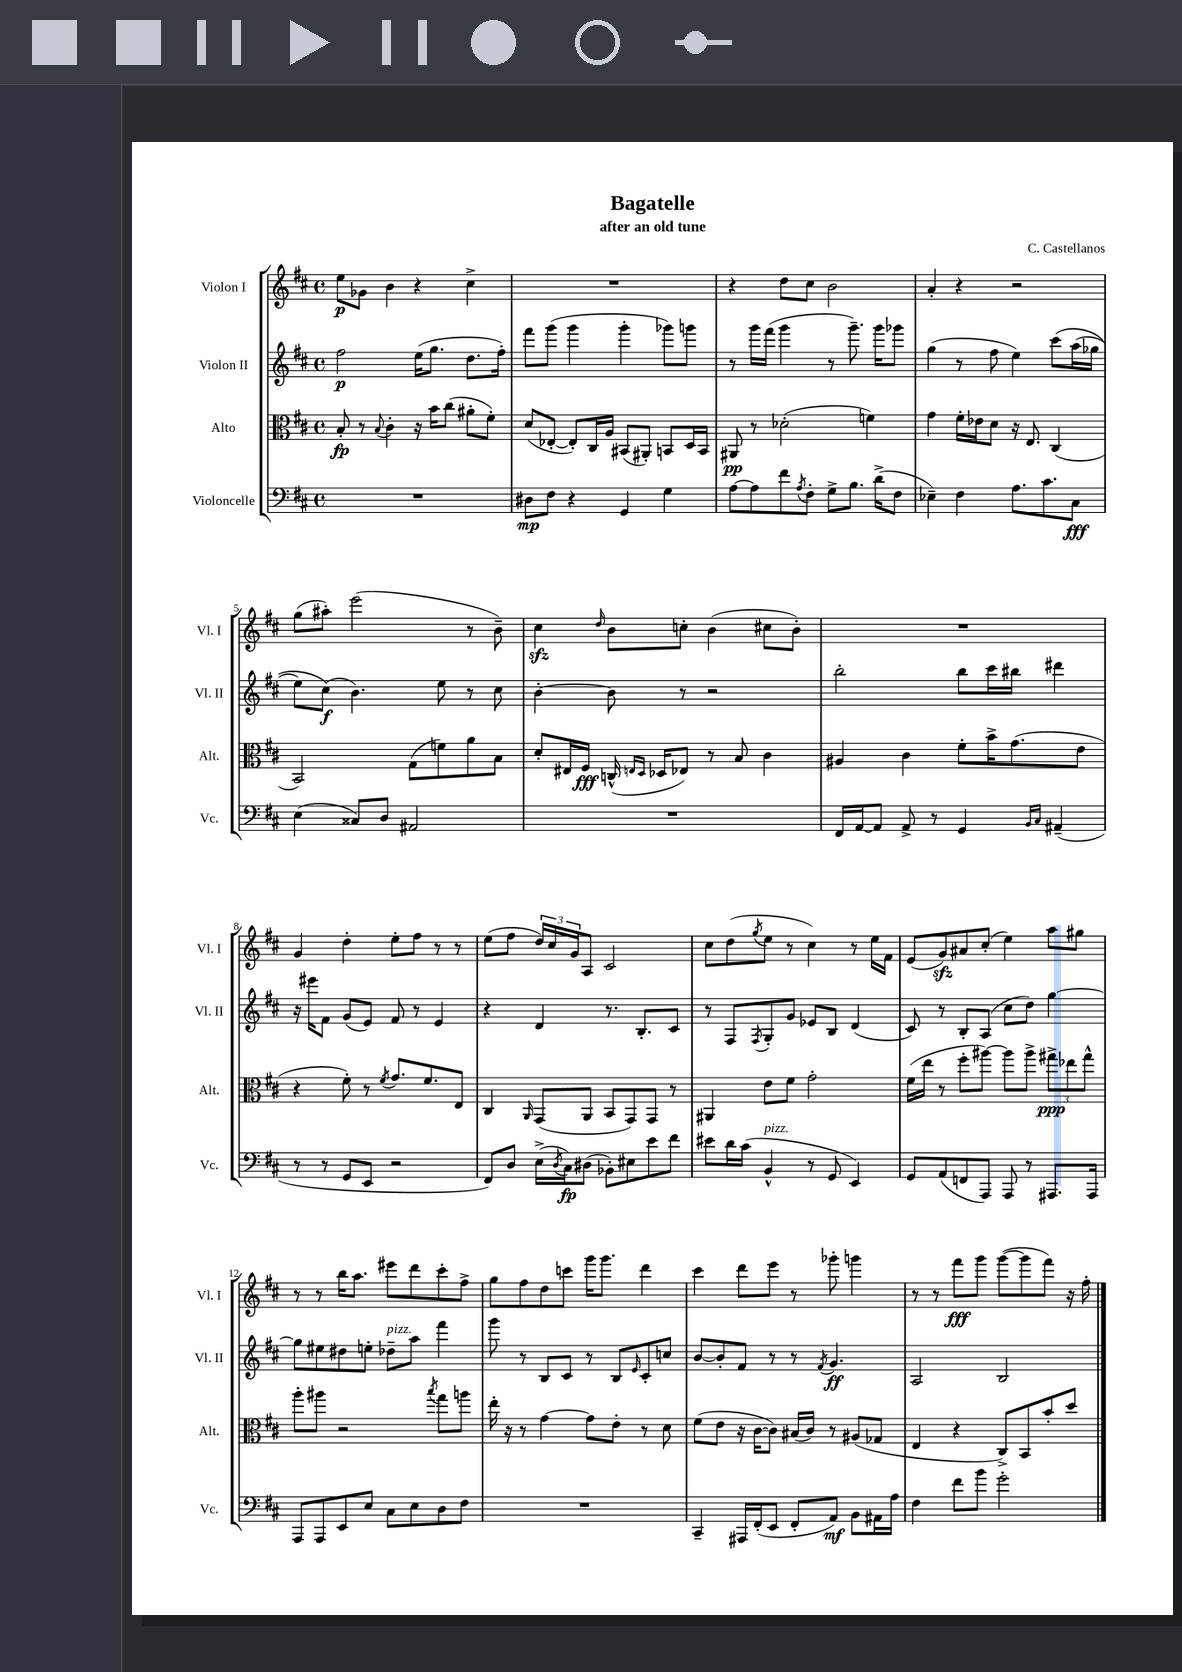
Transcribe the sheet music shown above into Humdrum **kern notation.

**kern	**dynam	**kern	**dynam	**kern	**dynam	**kern	**dynam
*part4	*part4	*part3	*part3	*part2	*part2	*part1	*part1
*staff4	*staff4	*staff3	*staff3	*staff2	*staff2	*staff1	*staff1
*I"Violoncelle	*	*I"Alto	*	*I"Violon II	*	*I"Violon I	*
*I'Vc.	*	*I'Alt.	*	*I'Vl. II	*	*I'Vl. I	*
*clefF4	*	*clefC3	*	*clefG2	*	*clefG2	*
*k[f#c#]	*	*k[f#c#]	*	*k[f#c#]	*	*k[f#c#]	*
*M4/4	*	*M4/4	*	*M4/4	*	*M4/4	*
*met(c)	*	*met(c)	*	*met(c)	*	*met(c)	*
=1	=1	=1	=1	=1	=1	=1	=1
1r	.	8B'/	fp	2ff#\	p	8ee\L	p
.	.	8r	.	.	.	8g-X\J	.
.	.	8qqB/	.	.	.	.	.
.	.	4c#'\	.	.	.	4b\	.
.	.	16r	.	(16ee\KL	.	4r	.
.	.	16b\KL	.	8.gg\J	.	.	.
.	.	(8cc#\J	.	.	.	.	.
.	.	8a#X'\L	.	8.dd\L	.	4cc#^\	.
.	.	8f#'\J)	.	.	.	.	.
.	.	.	.	16ff#'\Jk)	.	.	.
=2	=2	=2	=2	=2	=2	=2	=2
8D#X\L	mp	(8d/L	.	8fff#\L	.	1r	.
8F#\J	.	[8E-X'/J	.	(8ggg\J	.	.	.
4r	.	8E-'/L])	.	4ggg\	.	.	.
.	.	16C#/L	.	.	.	.	.
.	.	16A/JJ	.	.	.	.	.
4GG/	.	(8BB#X/L	.	4ggg'\	.	.	.
.	.	8AA#X'/J)	.	.	.	.	.
4G\	.	8BBn/L	.	8ggg-X\L)	.	.	.
.	.	16D/L	.	8gggn\J	.	.	.
.	.	16BB/JJ	.	.	.	.	.
=3	=3	=3	=3	=3	=3	=3	=3
[8A\L	.	8AA#X/	pp	8r	.	4r	.
8A\]	.	8r	.	16ggg\LL	.	.	.
.	.	.	.	(16fff#\JJ	.	.	.
8f#\	.	(2d-X'\	.	4ggg\	.	8dd\L	.
8qA/	.	.	.	.	.	.	.
8F#'\J	.	.	.	.	.	8cc#\J	.
8G^\L	.	.	.	8r	.	2b\	.
8.B\J	.	.	.	8.ggg~\)	.	.	.
.	.	4fn\)	.	.	.	.	.
(16d^\KL	.	.	.	16ggg\KL	.	.	.
8F#\J	.	.	.	8ggg-X\J	.	.	.
=4	=4	=4	=4	=4	=4	=4	=4
4E-X~\)	.	4g\	.	(4gg\	.	4a'/	.
4F#\	.	16f#'\LL	.	8r	.	4r	.
.	.	16e-X\J	.	.	.	.	.
.	.	8d\J	.	8ff#\	.	.	.
8.A\L	.	16r	.	4ee\)	.	2r	.
.	.	8.E/	.	.	.	.	.
8.c#\	.	.	.	.	.	.	.
.	.	(4C#/	.	(8ccc#\L	.	.	.
8C#\J	fff	.	.	(16aa\L	.	.	.
.	.	.	.	16gg-X\JJ	.	.	.
!!LO:LB:g=z
=5	=5	=5	=5	=5	=5	=5	=5
(4E\	.	2BB/)	.	8ee\L)	.	(8gg\L	.
.	.	.	.	(8cc#\J)	f	8aa#X'\J)	.
8C##X/L)	.	.	.	4.b\)	.	(2eee\	.
8D/J	.	.	.	.	.	.	.
2AA#X/	.	(8G\L	.	.	.	.	.
.	.	8fn\)	.	8ee\	.	.	.
.	.	8a\	.	8r	.	8r	.
.	.	8B\J	.	8cc#\	.	8b~\)	.
=6	=6	=6	=6	=6	=6	=6	=6
1r	.	8d'/L	.	[4b'\	.	4cc#zz\	.
.	.	16E#X/L	.	.	.	.	.
.	.	16F#/JJ	fff	.	.	.	.
.	.	.	.	.	.	16qqdd/	.
.	.	(16Cn^^/	.	8b\]	.	8b\L	.
.	.	16qqEn/LL	.	.	.	.	.
.	.	16qqD/JJ	.	.	.	.	.
.	.	16D-X/KL	.	.	.	.	.
.	.	8E-X/J)	.	8r	.	8ccn'\J	.
.	.	8r	.	2r	.	(4b\	.
.	.	8B/	.	.	.	.	.
.	.	4c#\	.	.	.	8cc#X\L	.
.	.	.	.	.	.	8b'\J)	.
=7	=7	=7	=7	=7	=7	=7	=7
16FF#/LL	.	4A#X/	.	2bb'\	.	1r	.
[16AA/J	.	.	.	.	.	.	.
8AA/J]	.	.	.	.	.	.	.
8AA^/	.	4c#\	.	.	.	.	.
8r	.	.	.	.	.	.	.
4GG/	.	8f#'\L	.	8bb\L	.	.	.
.	.	16b^\K	.	16ccc#\L	.	.	.
.	.	(8.g\	.	16bb#X\JJ	.	.	.
16qqBB/LL	.	.	.	.	.	.	.
16qqC#/JJ	.	.	.	.	.	.	.
(4AA#X~/	.	.	.	4ddd#X\	.	.	.
.	.	8e\J	.	.	.	.	.
!!LO:LB:g=z
=8	=8	=8	=8	=8	=8	=8	=8
8r	.	4r	.	16r	.	4g/	.
.	.	.	.	16eee#X\KL	.	.	.
8r	.	.	.	8f#\J	.	.	.
8GG/L	.	8f#'\)	.	(8g/L	.	4dd'\	.
8EE/J	.	8r	.	8e/J)	.	.	.
.	.	8qf#/	.	.	.	.	.
2r	.	8.g/L	.	8f#/	.	8ee'\L	.
.	.	.	.	8r	.	8ff#\J	.
.	.	8.f#/	.	.	.	.	.
.	.	.	.	4e/	.	8r	.
.	.	8E/J	.	.	.	8r	.
=9	=9	=9	=9	=9	=9	=9	=9
8FF#/L)	.	4C#/	.	4r	.	(8ee\L	.
8D/J	.	.	.	.	.	8ff#\J	.
.	.	16qqAA/	.	.	.	.	.
(16E^\LL	.	(8GG/L	.	4d/	.	24dd/LL)	.
.	.	.	.	.	.	24cc#/	.
8qD/	.	.	.	.	.	.	.
16C#\J)	fp	.	.	.	.	.	.
.	.	.	.	.	.	24g/J	.
(8D#X\J	.	8AA/J	.	.	.	8A/J	.
8BB-X'\L)	.	8BB/L	.	8.r	.	2c#/	.
8E#X\	.	8GG/)	.	.	.	.	.
.	.	.	.	8.B'/L	.	.	.
8e\	.	8GG/J	.	.	.	.	.
8f#\J	.	8r	.	8c#/J	.	.	.
=10	=10	=10	=10	=10	=10	=10	=10
8e#X\L	.	4AA#X/	.	8r	.	8cc#\L	.
16d\L	.	.	.	8F#/L	.	(8dd\	.
(16c#\JJ	.	.	.	.	.	.	.
.	.	.	.	8qF#/	.	8qgg/	.
!LO:TX:a:i:t=pizz.	!	!	!	!	!	!	!
4BB^^/	.	8e\L	.	8G'/	.	8ee\J	.
.	.	8f#\J	.	8g/J	.	8r	.
8r	.	2g'\	.	8e-X/L	.	4cc#\)	.
8GG/	.	.	.	8B/J	.	.	.
4EE/)	.	.	.	(4d/	.	8r	.
.	.	.	.	.	.	16ee\LL	.
.	.	.	.	.	.	16f#\JJ	.
=11	=11	=11	=11	=11	=11	=11	=11
8GG/L	.	(16f#\LL	.	8c#/)	.	(8e/L	.
.	.	16ee\JJ	.	.	.	.	.
(8AA/	.	8r	.	8r	.	8gzz/)	.
8FFn/	.	8ff#'\L	.	8B'/L	.	8a#X/	.
8AAA/J)	.	[8aa#X\J)	.	(8A/J	.	(8cc#'/J	.
8AAA/	.	8aa#\L]	.	8cc#\L	.	4ee\)	.
8r	.	8aa#^\J	.	8dd\J)	.	.	.
8.AAA#X/L	.	12gg#X^\L	ppp	[4gg\	.	8aa\L	.
.	.	12ee-X\	.	.	.	.	.
.	.	.	.	.	.	8gg#X\J	.
.	.	12gg#^^\J	.	.	.	.	.
16AAA#/Jk	.	.	.	.	.	.	.
!!LO:LB:g=z
=12	=12	=12	=12	=12	=12	=12	=12
8AAA/L	.	8aa'\L	.	8gg\L]	.	8r	.
8AAA/	.	8aa#X\J	.	8ee#X\	.	8r	.
8EE/	.	2r	.	8dd#X\	.	16bb\KL	.
.	.	.	.	.	.	8.aa\J	.
8E/J	.	.	.	8een'\J	.	.	.
!	!	!	!	!LO:TX:a:i:t=pizz.	!	!	!
8C#\L	.	.	.	8dd-X~\L	.	8eee#X\L	.
8E\	.	.	.	8aa\J	.	8ddd\	.
.	.	8qbb/	.	.	.	.	.
8D\	.	8gg\L	.	4fff#\	.	8ccc#'\	.
8F#\J	.	8aan\J	.	.	.	8ff#^\J	.
=13	=13	=13	=13	=13	=13	=13	=13
1r	.	16ee'\	.	8ggg\	.	8gg\L	.
.	.	16r	.	.	.	.	.
.	.	8r	.	8r	.	8ff#\	.
.	.	[4g\	.	8B/L	.	8dd\	.
.	.	.	.	8c#/J	.	8cccn\J	.
.	.	8g\L]	.	8r	.	16ggg\KL	.
.	.	.	.	.	.	8.ggg\J	.
.	.	8e'\J	.	8B/L	.	.	.
.	.	.	.	16qqe/	.	.	.
.	.	8r	.	8c#'/	.	4ddd\	.
.	.	8d\	.	8ccn/J	.	.	.
=14	=14	=14	=14	=14	=14	=14	=14
4CC#~/	.	(8f#\L	.	[8b/L	.	4ccc#\	.
.	.	8e\J	.	8b'/]	.	.	.
16AAA#X/LL	.	16r	.	8f#/J	.	8ddd\L	.
(16FF#'/J	.	[16c#\KL	.	.	.	.	.
8EE/J	.	8c#\J])	.	8r	.	8eee\J	.
8FF#'/L	.	(16B#X/LL	.	8r	.	8r	.
.	.	16c#/JJ)	.	.	.	.	.
.	.	.	.	8qf#/	.	.	.
8AA/J)	mf	8r	.	4.g/	ff	8ggg-X'\	.
8BB\L	.	(8A#X/L	.	.	.	4gggn\	.
16AA#X\L	.	8G-X/J	.	.	.	.	.
16A\JJ	.	.	.	.	.	.	.
=15	=15	=15	=15	=15	=15	=15	=15
4F#\	.	4E/	.	2A/	.	8r	.
.	.	.	.	.	.	8r	.
8f#\L	.	4r	.	.	.	8fff#\L	fff
8b\J	.	.	.	.	.	8ggg\J	.
2g'\	.	8C#^/L)	.	2B/	.	([8ggg\L	.
.	.	8BB/	.	.	.	8ggg\]	.
.	.	8b'/	.	.	.	8fff#\J)	.
.	.	8dd/J	.	.	.	16r	.
.	.	.	.	.	.	16ff#'\	.
==	==	==	==	==	==	==	==
*-	*-	*-	*-	*-	*-	*-	*-
